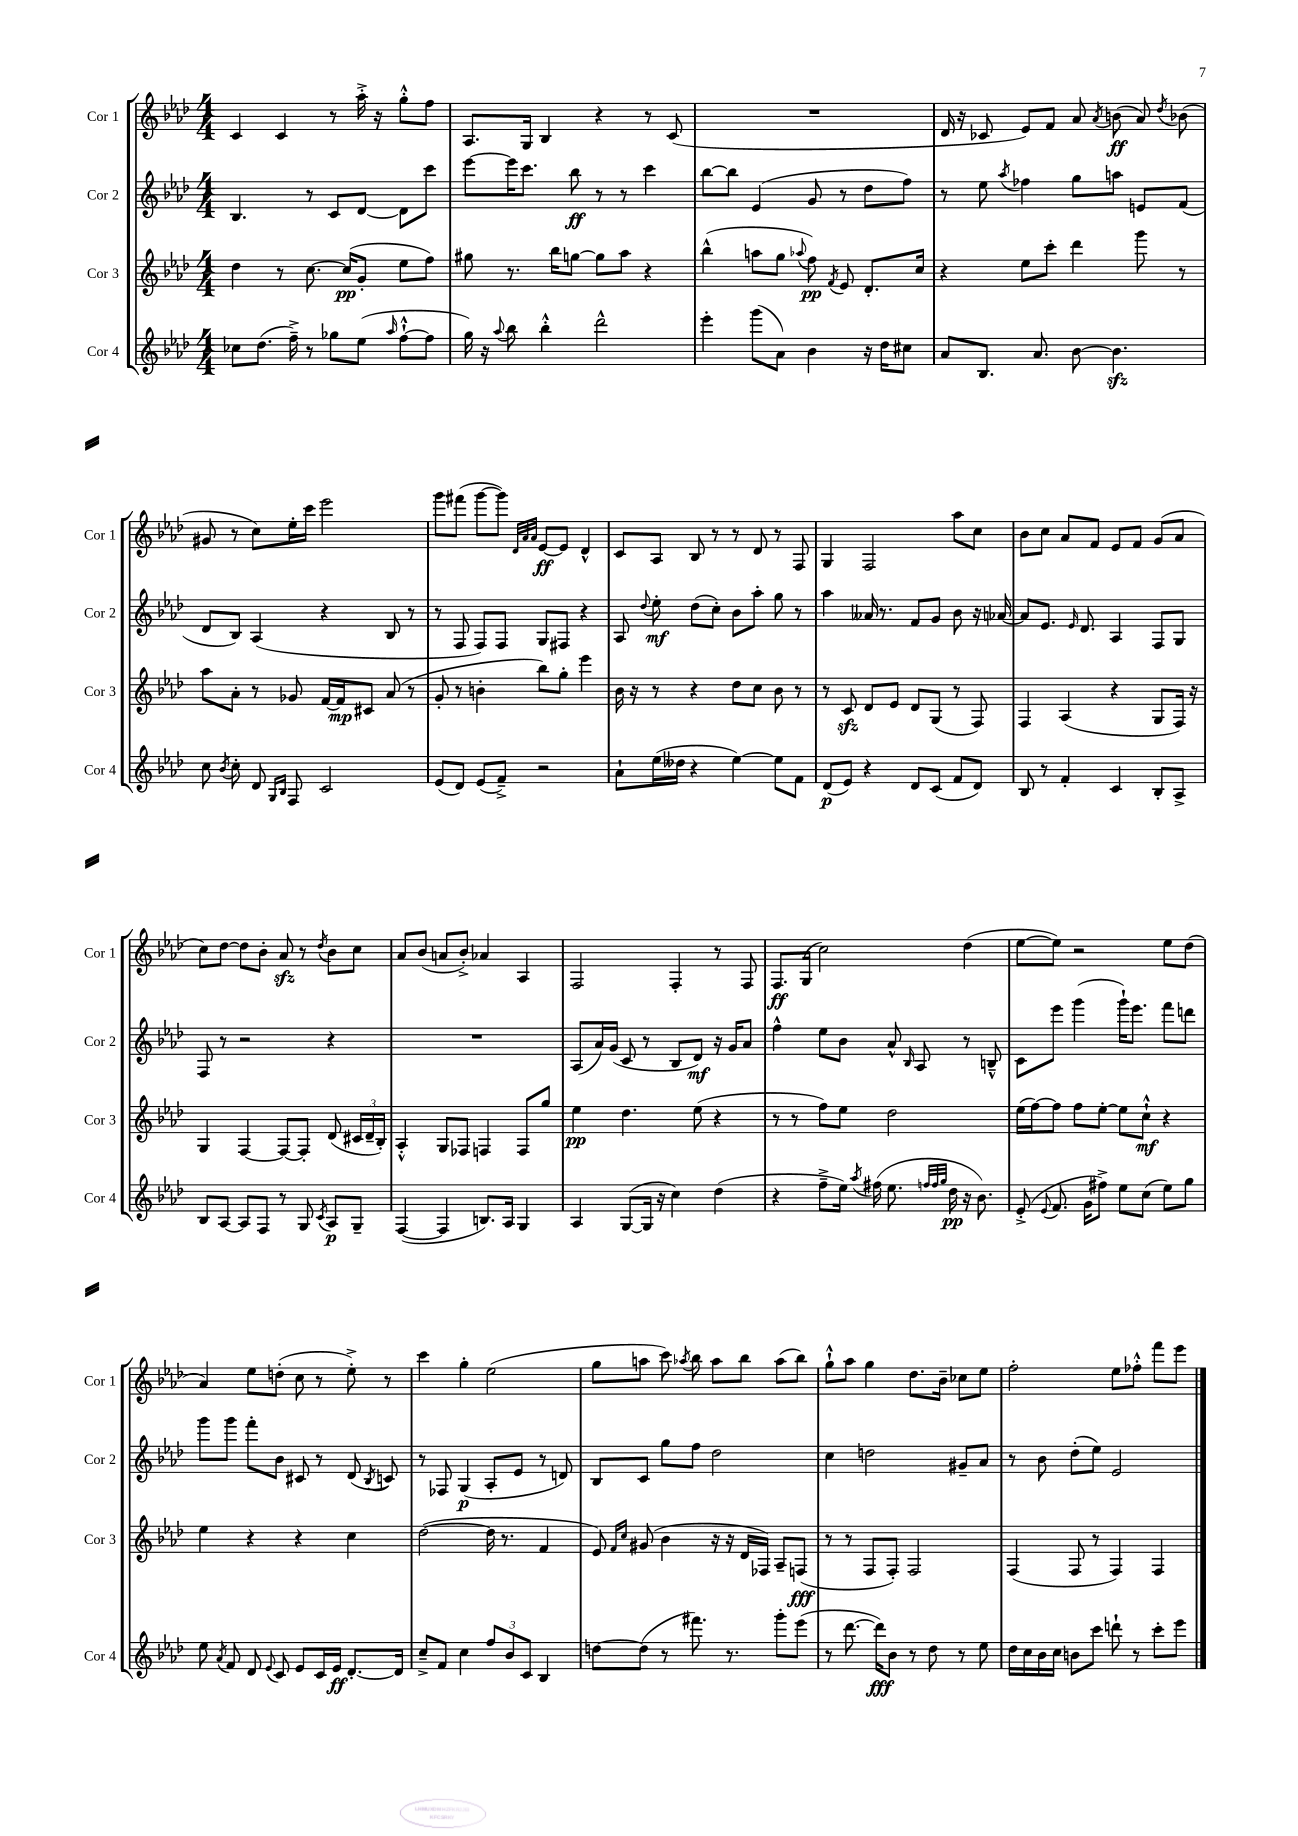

**kern	**kern	**kern	**kern
*staff4	*staff3	*staff2	*staff1
*clefG2	*clefG2	*clefG2	*clefG2
*k[b-e-a-d-]	*k[b-e-a-d-]	*k[b-e-a-d-]	*k[b-e-a-d-]
*M4/4	*M4/4	*M4/4	*M4/4
8cc-\L	4dd-\	4.B-/	4c/
(8.dd-\J	.	.	.
.	8r	.	4c/
16ff~^\)	.	.	.
8r	[8.cc\	8r	.
8gg-\L	.	8c/L	8r
.	(16cc/]LK	.	.
(8ee-\J	8g'/J	[8d-/J	16aa-'^\
.	.	.	16r
16qqaa-/	.	.	.
[8ff`^^\L	8ee-\L	8d-\]L	8gg'^^\L
8ff\]J	8ff\J)	8ccc\J	8ff\J
=	=	=	=
16gg\)	8gg#\	[8eee-\L	8.A-/L
16r	.	.	.
8qqaa-/	.	.	.
8bb-\	8.r	16eee-\]K	.
.	.	8.ccc\J	16G/Jk
4bb-'^^\	.	.	4B-/
.	16bb-\LK	.	.
.	[8gg\J	8bb-\	.
2ddd-^^\	8gg\]L	8r	4r
.	8aa-\J	8r	.
.	4r	4ccc\	8r
.	.	.	(8c/
=	=	=	=
4eee-'\	(4bb-^^\	[8bb-\L	1r
.	.	8bb-\]J	.
(8ggg\L	8aa\L	(4e-/	.
8a-\J)	8gg\J	.	.
.	8qqaa-/	.	.
4b-\	8ff\)	8g/	.
.	8qf/	.	.
.	8e-/	8r	.
16r	8.d-'/L	8dd-\L	.
16dd-\LK	.	.	.
8cc#\J	.	8ff\J)	.
.	16cc/Jk	.	.
=	=	=	=
8a-/L	4r	8r	16d-/
.	.	.	16r
8.B-/J	.	8ee-\	8c-/
.	.	8qaa-/	.
.	8ee-\L	4ff-\	8e-/L)
8.a-/	.	.	.
.	8ccc'\J	.	8f/J
[8b-\	4ddd-\	8gg\L	8a-/
.	.	.	8qa-/
4.b-\]	.	8aa\J	(8b\
.	8ggg\	8e/L	8a-/)
.	.	.	8qdd-/
.	8r	(8f/J	(8b-\
=	=	=	=
8cc\	8aa-\L	8d-/L	8g#/
8qb-/	.	.	.
8cc'\	8a-'\J	8B-/J)	8r
8d-/	8r	(4A-/	8cc\L)
16qqG/LL	.	.	.
16qqB-/JJ	.	.	.
8F/	8g-/	.	16ee-'\L
.	.	.	16ccc\JJ
2c/	[16f/LL	4r	2eee-\
.	16f/]J	.	.
.	8c#/J	.	.
.	(8a-/	8B-/	.
.	8r	8r	.
=	=	=	=
(8e-/L	8g'/	8r	8ggg\L
8d-/J)	8r	8F/	(8fff#\J
(8e-/L	4b'\	8F/L)	[8ggg\L
8f~^/J)	.	8F/J	8ggg\]J)
.	.	.	32qqd-/LLL
.	.	.	32qqa-/
.	.	.	32qqa-/JJJ
2r	8bb-\L)	8G/L	[8e-/L
.	8gg'\J	8F#/J	8e-/]J
.	4eee-\	4r	4d-^^/
=	=	=	=
8a-`\L	16b-\	8A-/	8c/L
.	16r	.	.
.	.	8qqdd-/	.
(16ee-\L	8r	8ee-'\	8A-/J
16dd--\JJ	.	.	.
4r	4r	(8dd-\L	8B-/
.	.	8cc'\J)	8r
[4ee-\)	8dd-\L	8b-\L	8r
.	8cc\J	8aa-'\J	8d-/
8ee-\]L	8b-\	8gg\	8r
8f\J	8r	8r	8F/
=	=	=	=
(8d-/L	8r	4aa-\	4G/
8e-/J)	8c/	.	.
4r	8d-/L	16a--/	2F/
.	.	8.r	.
.	8e-/J	.	.
8d-/L	8d-/L	8f/L	.
(8c/J	(8G/J	8g/J	.
8f/L	8r	8b-\	8aa-\L
8d-/J)	8F/)	16r	8cc\J
.	.	[16a-/	.
=	=	=	=
8B-/	4F/	8a-/]L	8b-\L
8r	.	8.e-/J	8cc\J
4f'/	(4A-/	.	8a-/L
.	.	16qqe-/	.
.	.	8.d-/	.
.	.	.	8f/J
4c/	4r	4A-/	8e-/L
.	.	.	8f/J
8B-'/L	8G/L	8F/L	(8g/L
8A-^/J	16F/Jk)	8G/J	8a-/J
.	16r	.	.
=	=	=	=
8B-/L	4G/	8F/	8cc\L)
[8A-/J	.	8r	[8dd-\J
8A-/]L	[4F/	2r	8dd-\]L
8F/J	.	.	8b-'\J
8r	8F/_L	.	8a-/
8G/	8F'/]J	.	8r
8qc/	.	.	8qdd-/
8A-/L	(8d-/	4r	8b-\L
8G~/J	24c#/LL	.	8cc\J
.	24d-~/	.	.
.	24B-'/JJ)	.	.
=	=	=	=
([4F/	4A-'^^/	1r	8a-/L
.	.	.	(8b-/J
4F/]	8G/L	.	8a/L
.	8F-/J	.	8b-'^/J)
8.B/L)	4F/	.	4a-/
16A-/Jk	.	.	.
4G/	8F/L	.	4A-/
.	8gg/J	.	.
=	=	=	=
4A-/	4ee-\	(8A-/L	2F/
.	.	16a-/L)	.
.	.	(16g/JJ	.
([8G/L	4.dd-\	8c/	.
16G/]Jk	.	8r	.
16r	.	.	.
4cc\)	.	8B-/L	4F'/
.	(8ee-\	8d-/J)	.
(4dd-\	4r	16r	8r
.	.	16g/LK	.
.	.	8a-/J	8F/
=	=	=	=
4r	8r	4ff^^\	8.F/L
.	8r	.	.
.	.	.	(16G/Jk
8ff~^\L	8ff\L)	8ee-\L	2cc\)
16ee-\Jk)	8ee-\J	8b-\J	.
8qaa-/	.	.	.
(16ff#\	.	.	.
8.ee-\	2dd-\	8a-^^/	.
.	.	16qqB-/	.
.	.	8A-/	.
32qqff/LLL	.	.	.
32qqff/	.	.	.
32qqgg/JJJ	.	.	.
16dd-\	.	.	.
16r	.	8r	(4dd-\
8.b-\)	.	.	.
.	.	8B~^^/	.
=	=	=	=
(8e-'^/	(16ee-\LL	8c\L	[8ee-\L
.	[16ff\J)	.	.
8qqe-/	.	.	.
8.f/	8ff\]J	8eee-\J	8ee-\]J)
.	8ff\L	(4ggg\	2r
16g\LK	.	.	.
8ff#^\J)	[8ee-'\J	.	.
8ee-\L	8ee-\]L	16ggg`\LK)	.
.	.	8.eee-\J	.
(8cc\J	8cc`^^\J	.	.
8ee-\L)	4r	8fff\L	8ee-\L
8gg\J	.	8ddd\J	(8dd-\J
=	=	=	=
8ee-\	4ee-\	8ggg\L	4a-/)
8qa-/	.	.	.
8f/	.	8ggg\J	.
8d-/	4r	8fff'\L	8ee-\L
8qqe-/	.	.	.
8c/	.	8b-\J	(8dd'\J
8e-/L	4r	8c#/	8cc\
16c/L	.	8r	8r
16e-/JJ	.	.	.
[8.d-'/L	4cc\	(8d-/	8ee-'^\)
.	.	8qB-/	.
.	.	8c/)	8r
16d-/]Jk	.	.	.
=	=	=	=
8cc~^/L	([2dd-\	8r	4ccc\
8f/J	.	8F-/	.
4cc\	.	(4G/	4gg'\
12ff/L	16dd-\]	8A-'/L	(2ee-\
.	8.r	.	.
12b-/	.	.	.
.	.	8e-/J	.
12c/J	.	.	.
4B-/	4f/	8r	.
.	.	8d/)	.
=	=	=	=
[8dd\L	8e-/)	8B-/L	8gg\L
.	16qqf/LL	.	.
.	16qqcc/JJ	.	.
(8dd\]J	(8g#/	8c/J	8aa\J
8r	4b-\	8gg\L	8ccc\)
.	.	.	8qaa-/
8.fff#\)	.	8ff\J	8bb-\
.	16r	2dd-\	8aa-\L
8.r	16r	.	.
.	16d-/LL	.	8bb-\J
.	16F-/JJ)	.	.
8ggg'\L	8A-~/L	.	(8aa-\L
(8eee-\J	(8F/J	.	8bb-\J)
=	=	=	=
8r	8r	4cc\	8gg`^^\L
[8.ddd-\	8r	.	8aa-\J
.	8F/L	2dd\	4gg\
16ddd-\]LK)	.	.	.
8b-\J	8F'/J)	.	.
8r	2F/	.	8.dd-\L
8dd-\	.	.	.
.	.	.	16b-~\Jk
8r	.	8g#~/L	8cc-\L
8ee-\	.	8a-/J	8ee-\J
=	=	=	=
16dd-\LL	(4F/	8r	2ff'\
16cc\	.	.	.
16b-\	.	8b-\	.
16cc\JJ	.	.	.
8b\L	8F/	(8dd-'\L	.
8ccc\J	8r	8ee-\J)	.
8ddd`\	4F/)	2e-/	8ee-\L
8r	.	.	8ff-'^^\J
8ccc'\L	4F/	.	8fff\L
8eee-\J	.	.	8eee-\J
==	==	==	==
*-	*-	*-	*-
